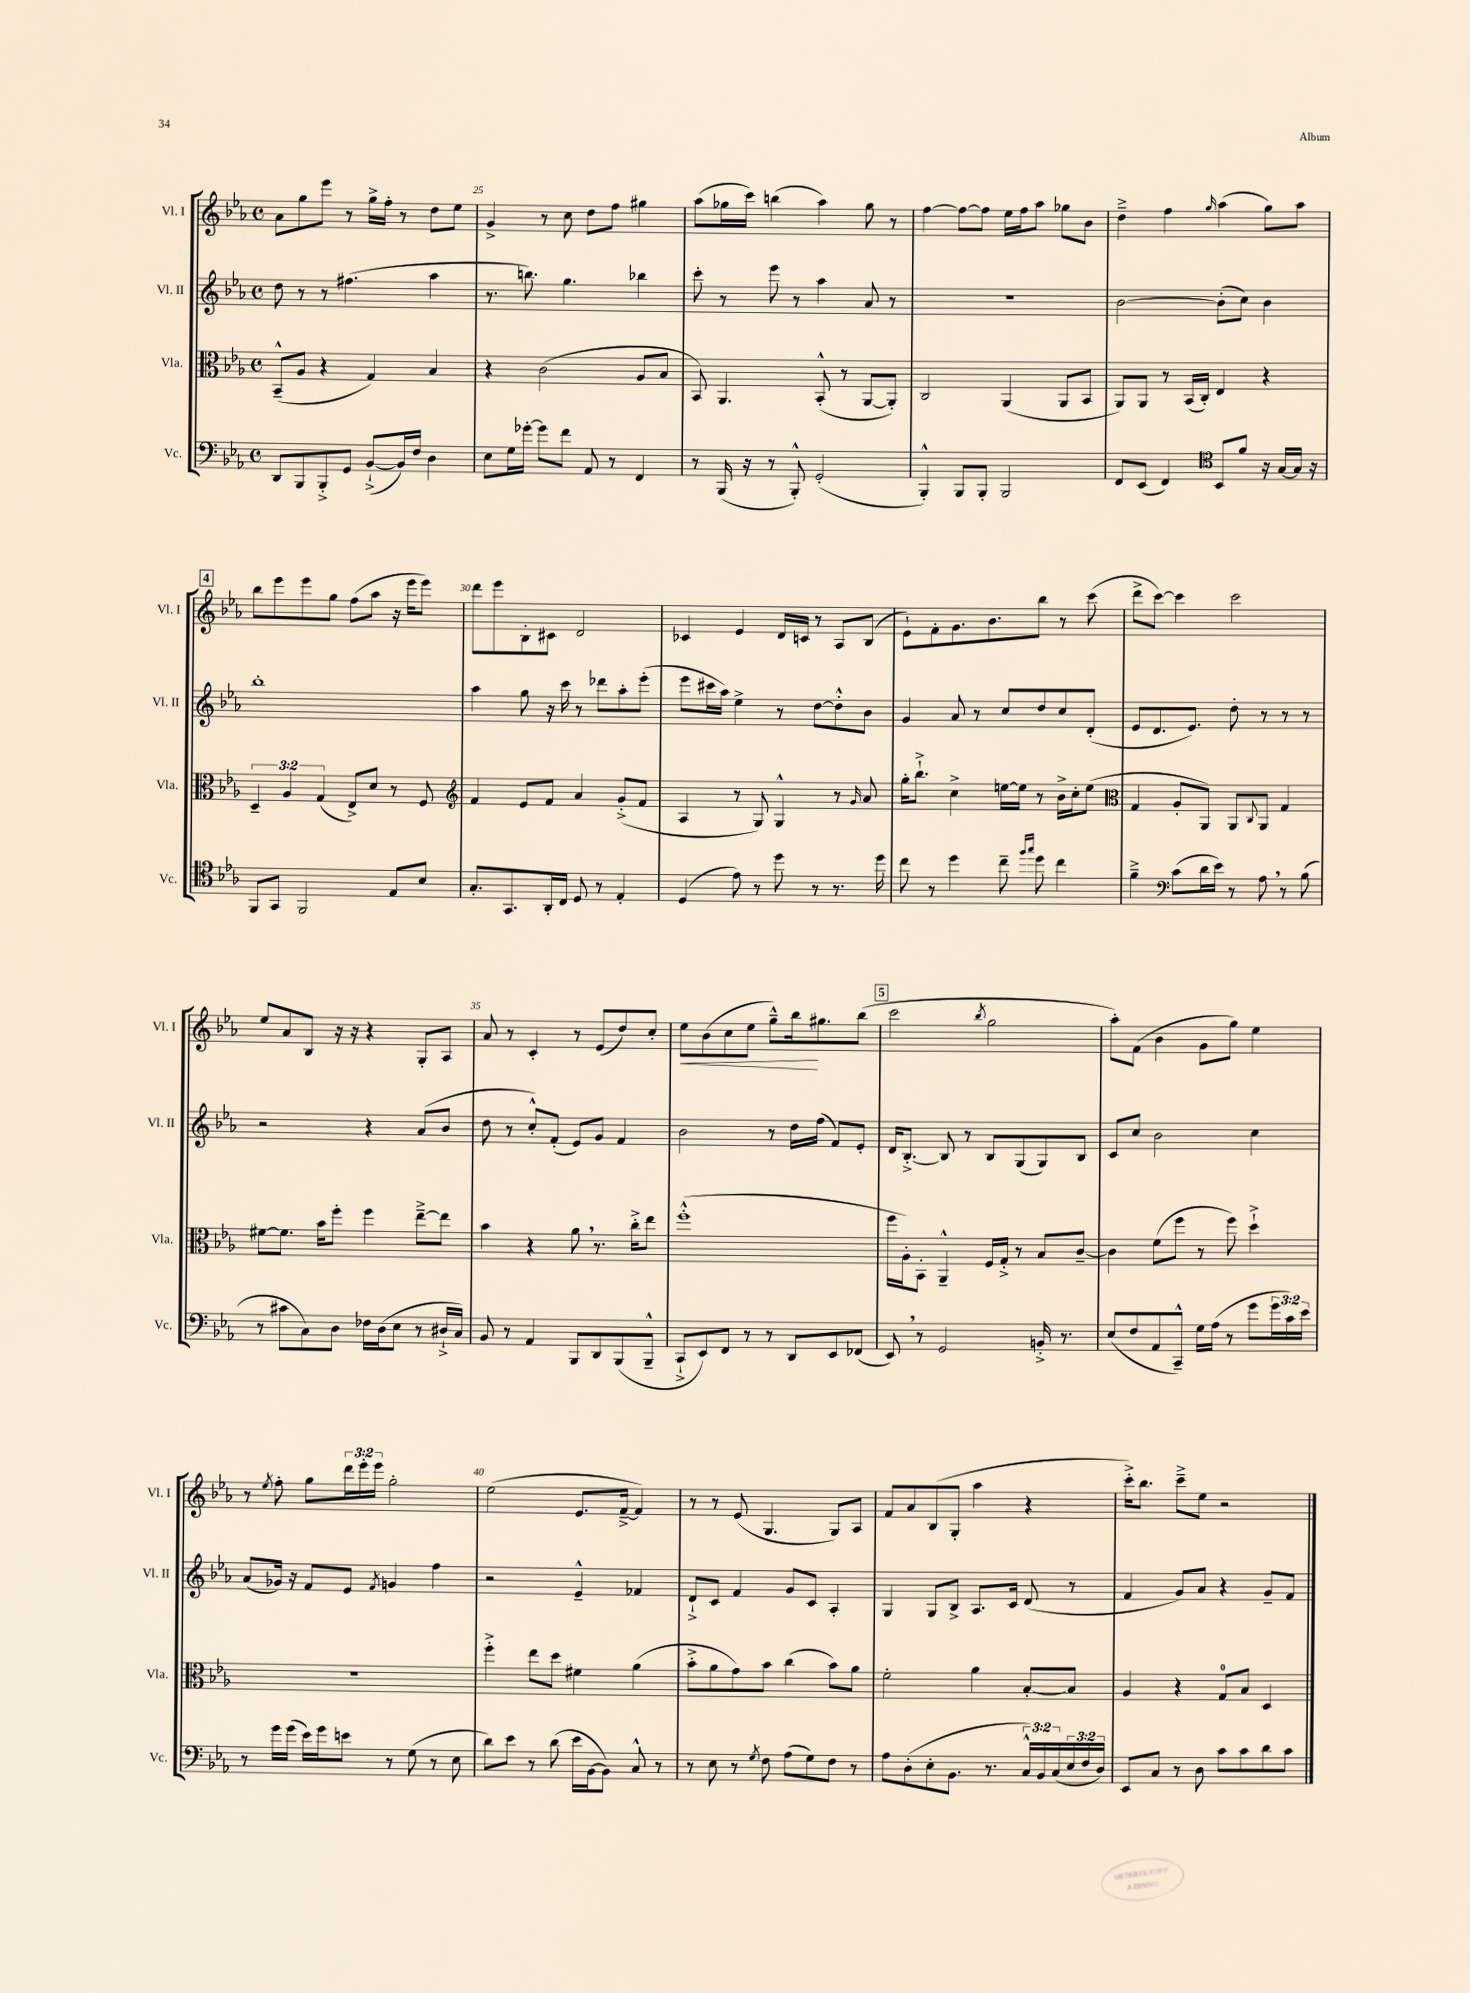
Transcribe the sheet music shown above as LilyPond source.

<<
\new StaffGroup <<
\new Staff = "s0" \with { instrumentName = "Vl. I" shortInstrumentName = "Vl. I" } {
    \clef treble \key ees \major \defaultTimeSignature \time 4/4 \override Staff.TupletNumber.text = #tuplet-number::calc-fraction-text
    aes'8 g''8 ees'''8 r8 g''16-> f''16-. r8 d''8 ees''8 |
    g'4-> r8 c''8 d''8 f''8 gis''4 |
    aes''8( ges''16 c'''16) b''4( aes''4) ges''8 r8 |
    f''4~ f''8~ f''8 ees''16 f''16 aes''8 ges''8 bes'8 |
    d''4---> f''4 \grace { g''16 } aes''4( g''8) aes''8 |
    \mark \markup { \box "4" } bes''8 ees'''8 ees'''8 g''8 f''8( aes''8 r16 ees'''16 ees'''8) |
    d'''8 ees'''8 bes8-. cis'8 d'2 |
    ces'4 ees'4 d'16 c'16 r8 aes8 bes8( |
    ees'8-!) f'8-. g'8. bes'8. bes''8 r8 c'''8( |
    d'''8-> c'''8~) c'''4 c'''2 |
    ees''8 aes'8 bes8 r16 r16 r4 g8-. aes8 |
    aes'8 r8 c'4-. r8 ees'8( d''8) c''8-. |
    ees''8\< bes'8( c''8 ees''8 g''8---^) bes''16\! gis''8. bes''8( |
    \mark \markup { \box "5" } c'''2 \acciaccatura { bes''8 } g''2 |
    aes''8-.) f'8( bes'4 g'8 g''8) ees''4 |
    r8 \acciaccatura { ees''8 } f''8-. g''8 \tuplet 3/2 { d'''16 ees'''16-. ees'''16 } g''2-. |
    ees''2( ees'8. f'16~---> f'4) |
    r8 r8 ees'8( g4. g8) aes8 |
    f'8 aes'8 bes8( g8-. aes''4 r4 |
    c'''16-.->) bes''8. c'''8---> ees''8 r2 \bar "|." |
}
\new Staff = "s1" \with { instrumentName = "Vl. II" shortInstrumentName = "Vl. II" } {
    \clef treble \key ees \major \defaultTimeSignature \time 4/4
    d''8 r8 r8 fis''4.( aes''4 |
    r8. b''8.) g''4. bes''4 |
    c'''8-. r8 ees'''8 r8 aes''4 aes'8 r8 |
    R1 |
    bes'2~ bes'8-.( c''8) bes'4 |
    \mark \markup { \box "4" } bes''1-. |
    aes''4 g''8 r16 c'''16 r8 des'''8 aes''8-. ees'''8-.( |
    ees'''8 cis'''16 aes''16) ees''4-> r8 d''8~ d''8-.-^ bes'8 |
    g'4 aes'8 r8 c''8 d''8 c''8 d'8-.( |
    ees'8 d'8. ees'8.) d''8-. r8 r8 r8 |
    r2 r4 aes'8( bes'8 |
    d''8 r8 c''8-.-^) f'8-.( ees'8) g'8 f'4 |
    bes'2 r8 d''16 f''16( f'8) ees'8-. |
    \mark \markup { \box "5" } d'16 bes8.~-.-> bes8 r8 bes8 g8( g8) bes8 |
    c'8 c''8 bes'2 c''4 |
    aes'8( ges'16) r16 f'8 ees'8 \acciaccatura { f'8 } g'4 f''4 |
    r2 ees'4---^ fes'4 |
    d'8-!-> c'8 f'4 g'8 c'8 aes4-. |
    g4 g8 bes8-> aes8. c'16 d'8( r8 |
    f'4 g'8) aes'8 r4 g'8-- f'8 \bar "|." |
}
\new Staff = "s2" \with { instrumentName = "Vla." shortInstrumentName = "Vla." } {
    \clef alto \key ees \major \defaultTimeSignature \time 4/4 \override Staff.TupletNumber.text = #tuplet-number::calc-fraction-text
    bes,8---^( aes8 r4 g4) bes4 |
    r4 c'2( aes8 bes8 |
    bes,8) aes,4. bes,8-.-^( r8 aes,8~ aes,8-.) |
    c2 aes,4( aes,8 bes,8 |
    aes,8) aes,8 r8 bes,16( c16-.) ees4 r4 |
    \mark \markup { \box "4" } \tuplet 3/2 { d4-- aes4 g4( } ees8->) d'8 r8 f8 |
    \clef treble f'4 ees'8 f'8 aes'4 g'8-.->( f'8 |
    aes4 r8 g8) g4-^ r8 \grace { g'16 } aes'8 |
    g''16-. bes''8.-!-> c''4-> e''16~ e''16 r8 bes'16-> c''16-. e''8( |
    \clef alto g4 aes8-. aes,8) aes,8 \appoggiatura { c8 } aes,8 g4 |
    fis'8~ fis'8. bes'16 f''8-. f''4 ees''8~---> ees''8 |
    bes'4 r4 aes'8 \breathe r8. c''16-.-> ees''8 |
    f''1-.-^( |
    \mark \markup { \box "5" } f''16 aes16-.) bes,8-. aes,4---^ f16 g16-.-> r8 bes8 c'8~-- |
    c'4 f'8( f''8 r8 f''8) d''4-!-> |
    R1 |
    f''4-.-> ees''8 d''8 fis'4 aes'4( |
    bes'8-.-> aes'8 g'8) bes'8 c''4( bes'8) aes'8 |
    f'2-. aes'4 bes8~-. bes8 |
    aes4 r4 g8-0 bes8 d4 \bar "|." |
}
\new Staff = "s3" \with { instrumentName = "Vc." shortInstrumentName = "Vc." } {
    \clef bass \key ees \major \defaultTimeSignature \time 4/4 \override Staff.TupletNumber.text = #tuplet-number::calc-fraction-text
    d,8 bes,,8 bes,,8-.-> g,8 bes,8~-!->( bes,16) f16 d4 |
    ees8 g16 ges'16~-. ges'8 f'8 aes,8 r8 f,4 |
    r8 bes,,16( r16 r8 bes,,8-.-^) g,2-.( |
    bes,,4-.-^) bes,,8 bes,,8-. bes,,2 |
    f,8 ees,8( f,4) \clef tenor bes,8 f'8 r16 g16~ g16 r16 |
    \mark \markup { \box "4" } f,8 g,8 f,2 ees8 bes8 |
    g8.-. g,8. aes,16-. c16 d8 r8 ees4-. |
    d4( ees'8) r8 d''8 r8 r8. d''16 |
    c''8 r8 d''4 c''8-- \grace { f''16 g''16 } d''8 c''4 |
    f'4---> \clef bass c'8( d'16 ees'16) r8 aes8 \breathe r8 bes8( |
    r8 cis'8 c8) d8 fes16 d16( ees8 r8 dis16-!-> c16) |
    bes,8 r8 aes,4 bes,,8 d,8 bes,,8( bes,,8---^ |
    c,8-!-> ees,8) f,8 r8 r8 d,8 ees,8 fes,8( |
    \mark \markup { \box "5" } ees,8) \breathe r8 g,2 b,16-.-> r8. |
    ees8( f8 aes,8 c,8---^) g16 aes16( r8 g'8 \tuplet 3/2 { g'16 c'16) ees'16 } |
    r8 g'16 g'16( ees'16) g'16 e'8 r8 g8( r8 ees8 |
    d'8) ees'8 r8 d'8( ees'16 bes,16~ bes,8) c8-^ r8 |
    r8 ees8 r8 \acciaccatura { g8 } f8 aes8( g8) f8 r8 |
    aes8 d8-.( ees8-. bes,8. r8. \tuplet 3/2 { c16-^) bes,16 c16( } \tuplet 3/2 { ees16 f16 d16) } |
    ees,8 c8 r8 d8 c'8 c'8 d'8 c'8 \bar "|." |
}
>>
>>
\layout { \context { \Score currentBarNumber = #24 \override BarNumber.break-visibility = ##(#f #t #t) barNumberVisibility = #(every-nth-bar-number-visible 5) } }
